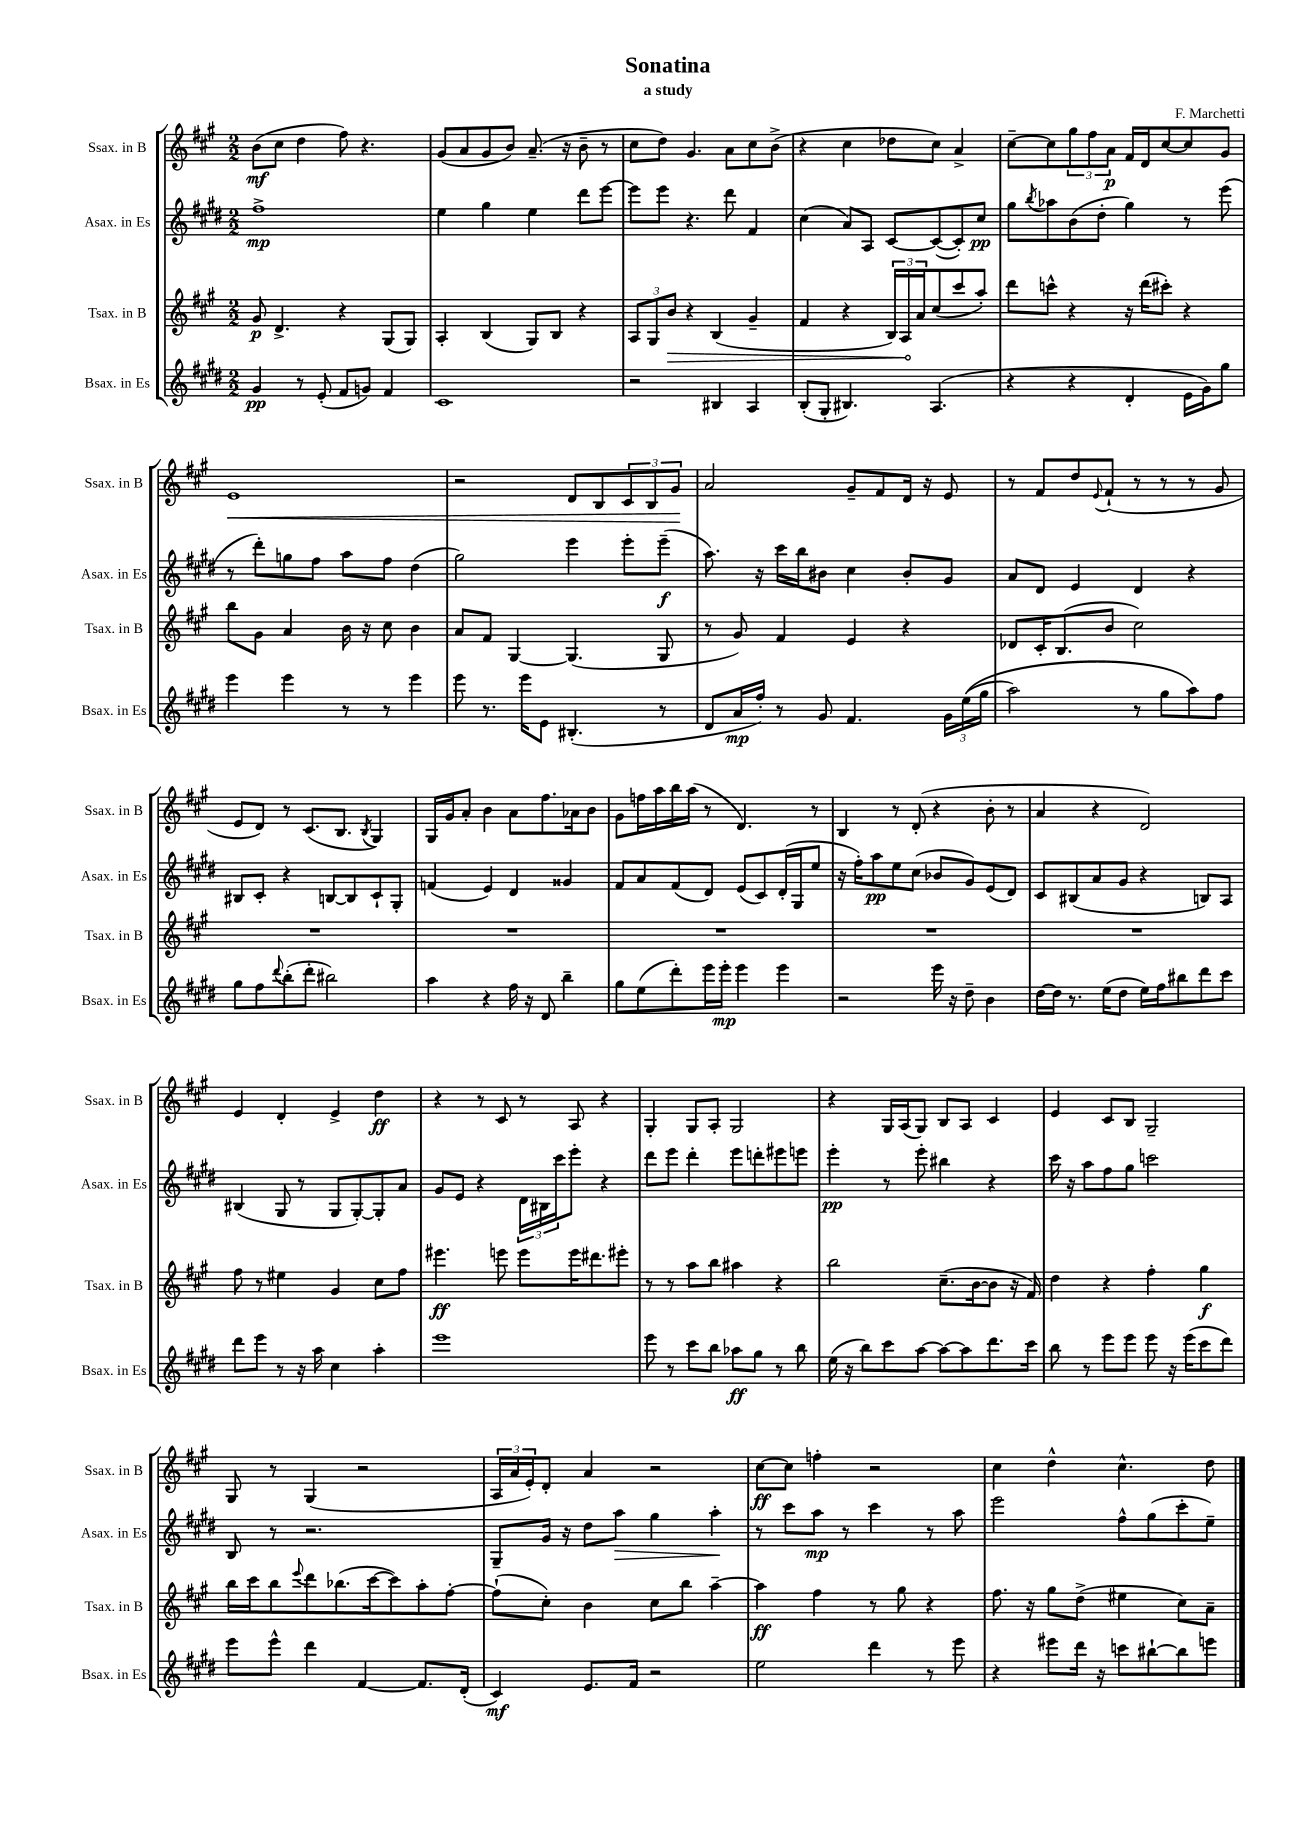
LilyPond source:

\header { title = "Sonatina" composer = "F. Marchetti" subtitle = "a study" }
<<
\new StaffGroup <<
\new Staff = "s0" \with { instrumentName = "Ssax. in B" shortInstrumentName = "Ssax. in B" } {
    \clef treble \key a \major \numericTimeSignature \time 2/2
    b'8\mf( cis''8 d''4 fis''8) r4. |
    gis'8( a'8 gis'8 b'8) a'8.--( r16 b'8-- r8 |
    cis''8 d''8) gis'4. a'8 cis''8 b'8->( |
    r4 cis''4 des''8 cis''8) a'4-> |
    cis''8~-- cis''8 \tuplet 3/2 { gis''8 fis''8 a'8\p } fis'16 d'16 cis''8~ cis''8 gis'8 |
    e'1\< |
    r2 d'8 b8 \tuplet 3/2 { cis'8 b8 gis'8\! } |
    a'2 gis'8-- fis'8 d'16 r16 e'8 |
    r8 fis'8 d''8 \appoggiatura { e'8 } fis'8-!( r8 r8 r8 gis'8 |
    e'8 d'8) r8 cis'8.( b8. \acciaccatura { b8 } gis4) |
    gis16 gis'16 a'8-. b'4 a'8 fis''8. aes'16 b'8 |
    gis'8 f''16 a''16 b''16 a''16( r8 d'4.) r8 |
    b4 r8 d'8-.( r4 b'8-. r8 |
    a'4 r4 d'2) |
    e'4 d'4-. e'4-> d''4\ff |
    r4 r8 cis'8 r8 a8 r4 |
    gis4-. gis8 a8-. gis2 |
    r4 gis16 a16( gis8) b8 a8 cis'4 |
    e'4 cis'8 b8 gis2-- |
    gis8 r8 gis4( r2 |
    \tuplet 3/2 { a16 a'16 e'16-.) } d'8-. a'4 r2 |
    cis''8~\ff cis''8 f''4-. r2 |
    cis''4 d''4-^ cis''4.-^ d''8 \bar "|." |
}
\new Staff = "s1" \with { instrumentName = "Asax. in Es" shortInstrumentName = "Asax. in Es" } {
    \clef treble \key e \major \numericTimeSignature \time 2/2
    fis''1->\mp |
    e''4 gis''4 e''4 dis'''8 e'''8~ |
    e'''8 e'''8 r4. dis'''8 fis'4 |
    cis''4( a'8) a8 cis'8~ cis'8~( cis'8-.) cis''8\pp |
    gis''8 \acciaccatura { b''8 } aes''8 b'8( dis''8-. gis''4) r8 e'''8( |
    r8 dis'''8-.) g''8 fis''8 a''8 fis''8 dis''4( |
    gis''2) e'''4 e'''8-. e'''8--\f( |
    a''8.) r16 cis'''16 b''16 bis'8 cis''4 bis'8-. gis'8 |
    a'8 dis'8 e'4 dis'4 r4 |
    bis8 cis'8-. r4 b8~ b8 cis'8-! gis8-. |
    f'4( e'4) dis'4 gisis'4 |
    fis'8 a'8 fis'8( dis'8) e'8( cis'8) dis'16-.( gis16 e''8 |
    r16 fis''16-.) a''8\pp e''8 cis''8( bes'8 gis'8) e'8( dis'8) |
    cis'8 bis8( a'8 gis'8 r4 b8) a8 |
    bis4( gis8 r8 gis8 gis8~-.) gis8-. a'8 |
    gis'8 e'8 r4 \tuplet 3/2 { dis'16 bis16 cis'''16 } e'''8-. r4 |
    dis'''8 e'''8 dis'''4-. e'''8 d'''8-. eis'''8 e'''8 |
    e'''4-.\pp r8 e'''8-. bis''4 r4 |
    cis'''16 r16 a''8 fis''8 gis''8 c'''2 |
    b8 r8 r2. |
    gis8-- gis'16 r16 dis''8 a''8\> gis''4 a''4-.\! |
    r8 cis'''8 a''8\mp r8 cis'''4 r8 a''8 |
    e'''2 fis''8-^ gis''8( cis'''8-. e''8--) \bar "|." |
}
\new Staff = "s2" \with { instrumentName = "Tsax. in B" shortInstrumentName = "Tsax. in B" } {
    \clef treble \key a \major \numericTimeSignature \time 2/2
    gis'8\p d'4.-> r4 gis8( gis8) |
    a4-. b4( gis8) b8 r4 |
    \tuplet 3/2 { a8 gis8 \once \override Hairpin.circled-tip = ##t b'8\> } r4 b4( gis'4-- |
    fis'4 r4 \tuplet 3/2 { b16) a16\! a'16 } cis''8( cis'''8 a''8-.) |
    d'''8 c'''8-^ r4 r16 d'''16( cis'''8-.) r4 |
    b''8 gis'8 a'4 b'16 r16 cis''8 b'4 |
    a'8 fis'8 gis4~ gis4.( gis8 |
    r8 gis'8) fis'4 e'4 r4 |
    des'8 cis'16-. b8.( b'8 cis''2) |
    R1 |
    R1 |
    R1 |
    R1 |
    R1 |
    fis''8 r8 eis''4 gis'4 cis''8 fis''8 |
    eis'''4.\ff e'''8 e'''8 e'''16 dis'''8. eis'''8-. |
    r8 r8 a''8 b''8 ais''4 r4 |
    b''2 cis''8.--( b'16~ b'8 r16 fis'16) |
    d''4 r4 fis''4-. gis''4\f |
    b''16 cis'''16 b''8 \appoggiatura { e'''8 } d'''8 bes''8.( cis'''16~ cis'''8) a''8-. fis''8~-. |
    fis''8-!( cis''8-.) b'4 cis''8 b''8 a''4~-- |
    a''4\ff fis''4 r8 gis''8 r4 |
    fis''8. r16 gis''8 d''8->( eis''4 cis''8) a'8-- \bar "|." |
}
\new Staff = "s3" \with { instrumentName = "Bsax. in Es" shortInstrumentName = "Bsax. in Es" } {
    \clef treble \key e \major \numericTimeSignature \time 2/2
    gis'4\pp r8 e'8-.( fis'8 g'8) fis'4 |
    cis'1 |
    r2 bis4 a4 |
    b8-.( gis8-. bis4.) a4.( |
    r4 r4 dis'4-. e'16 gis'16) gis''8 |
    e'''4 e'''4 r8 r8 e'''4 |
    e'''8 r8. e'''16 e'8 bis4.-.( r8 |
    dis'8 a'16\mp fis''16-.) r8 gis'8 fis'4. \tuplet 3/2 { gis'16 e''16(\( gis''16 } |
    a''2) r8 gis''8 a''8\) fis''8 |
    gis''8 fis''8 \appoggiatura { dis'''8 } b''8-.( dis'''8-. bis''2) |
    a''4 r4 fis''16 r16 dis'8 b''4-- |
    gis''8 e''8( dis'''8-.) e'''16 e'''16-.\mp e'''4 e'''4 |
    r2 e'''16 r16 dis''8-- b'4 |
    dis''16~ dis''16 r8. e''16( dis''8 e''16) fis''16 bis''8 dis'''8 cis'''8 |
    dis'''8 e'''8 r8 r16 a''16 cis''4 a''4-. |
    e'''1 |
    e'''8 r8 cis'''8 b''8 aes''8\ff gis''8 r8 b''8 |
    e''16( r16 b''8) cis'''8 a''8~ a''8~ a''8 dis'''8. cis'''16 |
    b''8 r8 e'''8 e'''8 e'''8 r16 e'''16( cis'''8 dis'''8) |
    e'''8 e'''8-^ dis'''4 fis'4~ fis'8. dis'16-.( |
    cis'4\mf) e'8. fis'16 r2 |
    e''2 dis'''4 r8 e'''8 |
    r4 eis'''8 dis'''16 r16 c'''8 bis''8~-! bis''8 e'''8 \bar "|." |
}
>>
>>
\layout { \context { \Score \remove "Bar_number_engraver" } }
